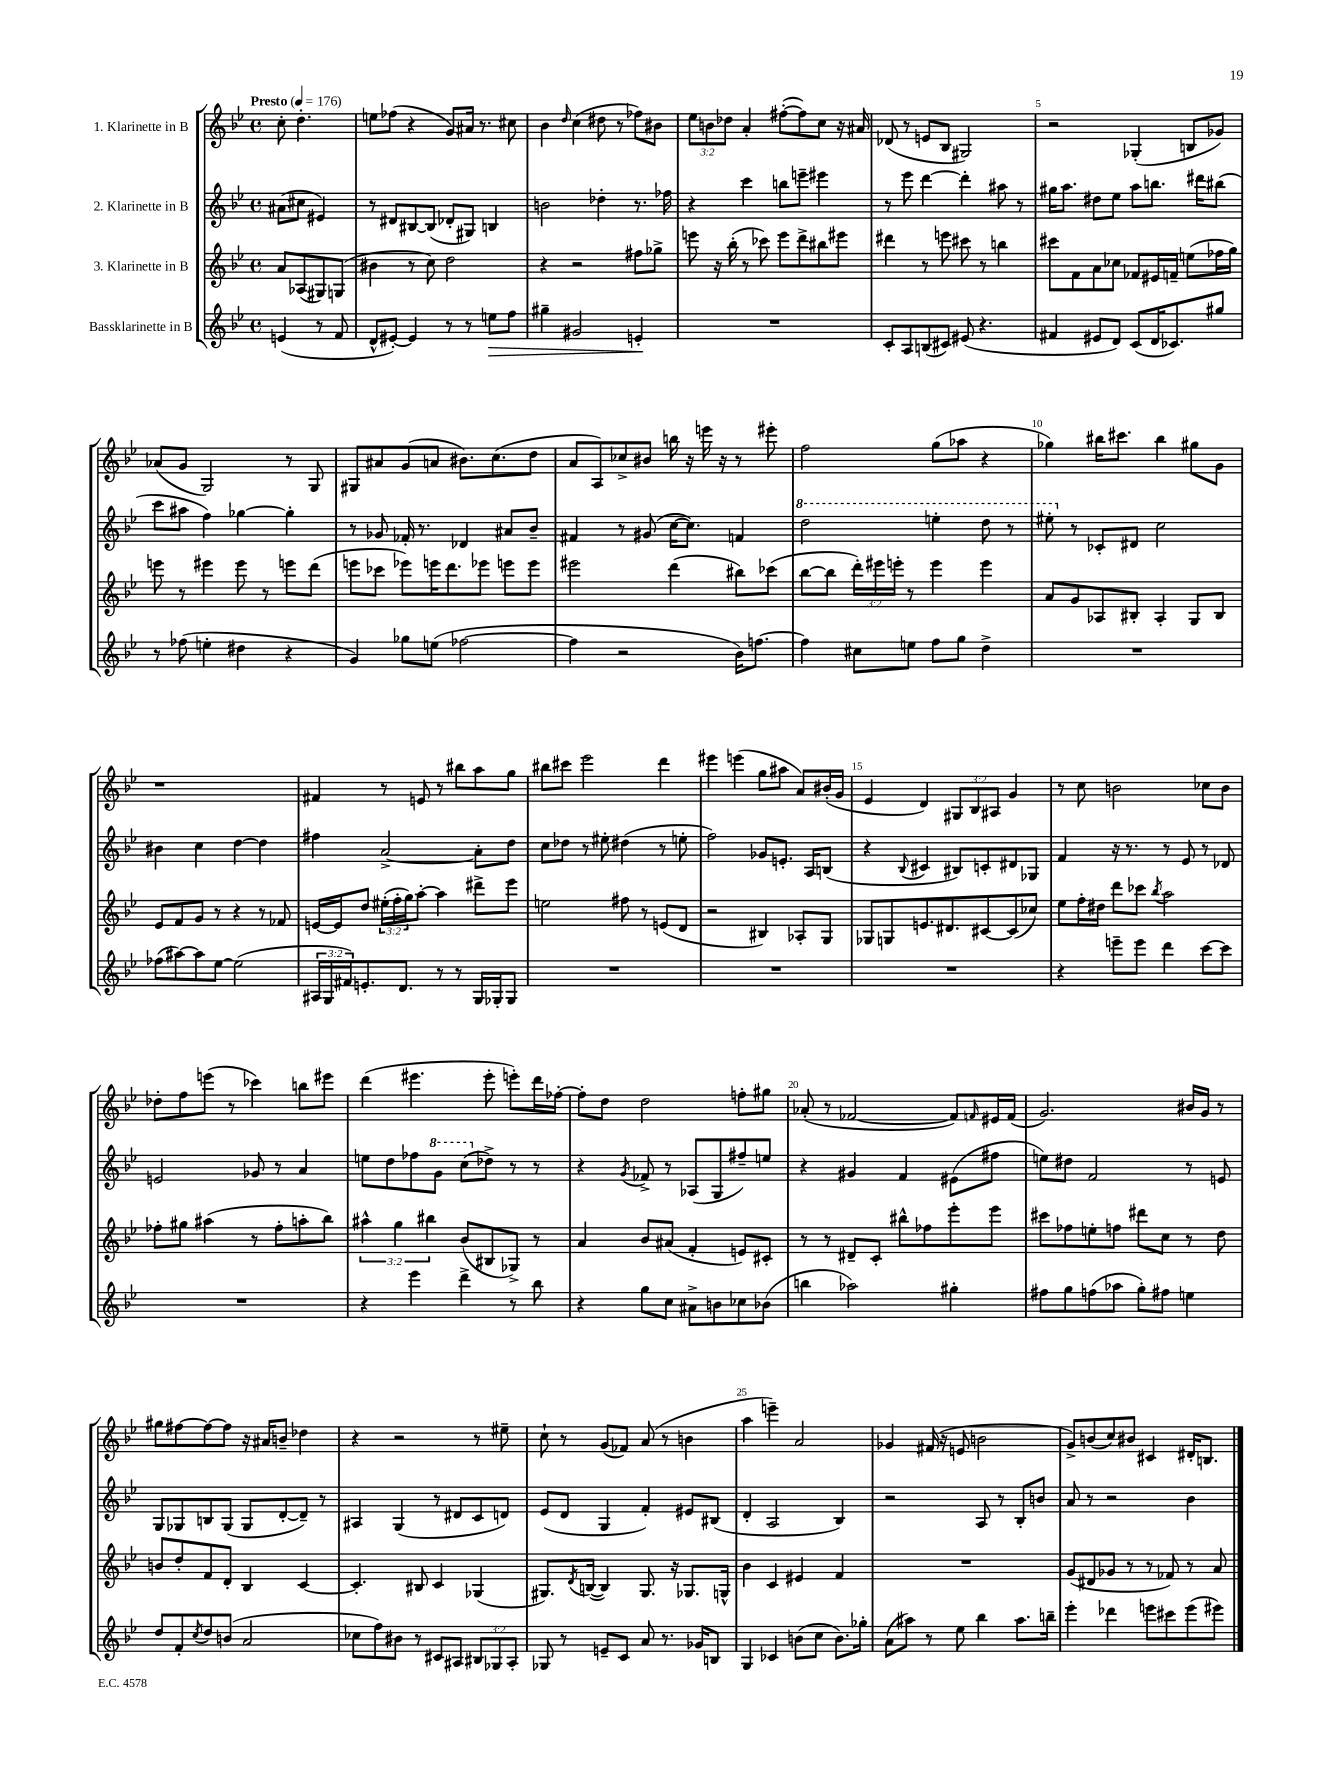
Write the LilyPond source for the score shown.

<<
\new StaffGroup <<
\new Staff = "s0" \with { instrumentName = "1. Klarinette in B" } {
    \clef treble \key bes \major \defaultTimeSignature \time 4/4 \override Staff.TupletNumber.text = #tuplet-number::calc-fraction-text \partial 2 \tempo "Presto" 4 = 176
    c''8-. d''4.-. |
    e''8 fes''8( r4 g'8) ais'16 r8. cis''8 |
    bes'4 \grace { d''16 } c''4( dis''8 r8 fes''8) bis'8 |
    \tuplet 3/2 { ees''8 b'8 des''8 } a'4-. fis''8~-.( fis''8) c''8 r16 ais'16 |
    des'8( r8 e'8 bes8 gis2) |
    r2 ges4-.( b8 ges'8) |
    aes'8( g'8 g2) r8 g8 |
    gis8 ais'8 g'8( a'8 bis'8.) c''8.( d''8 |
    a'8 a8) ces''8-> bis'8 b''16 r16 e'''16 r16 r8 eis'''8-. |
    f''2 g''8( aes''8 r4 |
    ges''4) bis''16 cis'''8. bis''4 gis''8 g'8 |
    r1 |
    fis'4 r8 e'8 r8 bis''8 a''8 g''8 |
    bis''8 cis'''8 ees'''2 d'''4 |
    eis'''4 e'''4( g''8 ais''8 a'8) bis'16-.( g'16 |
    ees'4 d'4) \tuplet 3/2 { gis8 bes8 ais8 } g'4 |
    r8 c''8 b'2 ces''8 b'8 |
    des''8-. f''8 e'''8( r8 ces'''4) b''8 eis'''8 |
    d'''4( eis'''4. eis'''8-. e'''8-.) d'''16 fes''16~-. |
    fes''8-. d''8 d''2 f''8-. gis''8 |
    aes'8-.( r8 fes'2~ fes'8) \grace { f'16 } eis'16 f'16( |
    g'2.) bis'16 g'16 r8 |
    gis''8 fis''8~ fis''8~ fis''8 r16 ais'16 b'8-- des''4 |
    r4 r2 r8 eis''8-- |
    c''8-! r8 g'8( fes'8) a'8( r8 b'4 |
    a''4 e'''4--) a'2 |
    ges'4 fis'16( r16 e'8 b'2 |
    g'8->) b'8( c''8) bis'8 cis'4 dis'16-. b8. \bar "|." |
}
\new Staff = "s1" \with { instrumentName = "2. Klarinette in B" } {
    \clef treble \key bes \major \defaultTimeSignature \time 4/4 \partial 2
    ais'8( cis''8 eis'4) |
    r8 dis'8 bis8~ bis8( des'8-. gis8) b4 |
    b'2 des''4-. r8. fes''16 |
    r4 c'''4 b''8 e'''8-- eis'''4 |
    r8 ees'''8 d'''4~ d'''4-. ais''8 r8 |
    gis''16 a''8. dis''8 ees''8 a''8 b''8. dis'''16 bis''8( |
    c'''8 ais''8 f''4) ges''4~ ges''4-. |
    r8 ges'8 fes'16-. r8. des'4 ais'8 bes'8-- |
    fis'4 r8 gis'8( c''16~ c''8.) f'4 |
    \ottava #1 d'''2 e'''4-. d'''8 r8 |
    eis'''8-. \ottava #0 r8 ces'8-. dis'8 c''2 |
    bis'4 c''4 d''4~ d''4 |
    fis''4 a'2~-> a'8-. d''8 |
    c''8 des''8 r8 eis''8-. dis''4( r8 e''8-. |
    f''2) ges'8 e'8.-. a16 b8( |
    r4 \appoggiatura { bes8 } cis'4 bis8) c'8-. dis'8 ges8 |
    f'4 r16 r8. r8 ees'8 r8 des'8 |
    e'2 ges'8 r8 a'4 |
    e''8 d''8 fes''8 \ottava #1 g''8 c'''8( \ottava #0 des''8->) r8 r8 |
    r4 \acciaccatura { g'8 } fes'8-> r8 aes8( g8 fis''8--) e''8 |
    r4 gis'4 f'4 eis'8( fis''8 |
    e''8) dis''8 f'2 r8 e'8 |
    g8 ges8 b8 ges8( ges8 d'8~-. d'8--) r8 |
    ais4 g4( r8 dis'8 c'8 d'8) |
    ees'8( d'8 g4 f'4-.) eis'8 bis8( |
    d'4-. a2 bes4) |
    r2 a8 r8 bes8-. b'8 |
    a'8 r8 r2 bes'4 \bar "|." |
}
\new Staff = "s2" \with { instrumentName = "3. Klarinette in B" } {
    \clef treble \key bes \major \defaultTimeSignature \time 4/4 \override Staff.TupletNumber.text = #tuplet-number::calc-fraction-text \partial 2
    a'8 aes8( gis8) g8( |
    bis'4 r8 c''8) d''2 |
    r4 r2 fis''8 ges''8-> |
    e'''8 r16 bes''16-.( r8 ces'''8) e'''8 d'''8-> bis''8 eis'''8 |
    dis'''4 r8 e'''8 cis'''8 r8 b''4 |
    cis'''8 f'8 a'8 ces''8 fes'8 eis'16 f'16-- e''8( fes''16 g''16) |
    e'''8 r8 eis'''4 eis'''8 r8 e'''8 d'''8( |
    e'''8 ces'''8 ees'''8) e'''16 d'''8. ees'''8 e'''8 e'''8 |
    eis'''2 d'''4( bis''8) ces'''8( |
    bes''8~ bes''8 \tuplet 3/2 { d'''16-.) eis'''16 e'''16-. } r8 e'''4 e'''4 |
    a'8 g'8 aes8 bis8-. aes4-. g8 bis8 |
    ees'8 f'8 g'8 r8 r4 r8 fes'8 |
    e'16~ e'16 d''8 \tuplet 3/2 { eis''16-.( f''16-. g''16) } a''8~-. a''4 dis'''8-> ees'''8 |
    e''2 fis''8 r8 e'8( d'8 |
    r2 bis4) aes8-. g8 |
    ges8 g8 e'8. dis'8. cis'8~ cis'8( ces''8) |
    ees''8 f''16-. dis''16 d'''8 ces'''8 \acciaccatura { bes''8 } a''2 |
    fes''8-. gis''8 ais''4( r8 fes''8-. a''8-. bes''8) |
    \tuplet 3/2 { ais''4-^ g''4 bis''4 } bes'8( bis8 ges8->) r8 |
    a'4 bes'8 ais'8( f'4-. e'8) cis'8-. |
    r8 r8 dis'8-- c'8-. bis''8-^ fes''8 ees'''8-. ees'''8 |
    cis'''8 fes''8 e''8-. f''8 dis'''8 c''8 r8 d''8 |
    b'8 d''8-. f'8 d'8-. bes4 c'4~ |
    c'4.-. bis8 c'4 ges4( |
    gis8.) \acciaccatura { d'8 } b16~( b4) gis8. r16 ges8. g16-^ |
    bes'4 c'4 eis'4 f'4 |
    R1 |
    g'8( dis'8 ges'8 r8 r8 fes'8) r8 a'8 \bar "|." |
}
\new Staff = "s3" \with { instrumentName = "Bassklarinette in B" } {
    \clef treble \key bes \major \defaultTimeSignature \time 4/4 \override Staff.TupletNumber.text = #tuplet-number::calc-fraction-text \partial 2
    e'4( r8 f'8 |
    d'8-^ eis'8~-.) eis'4 r8 r8 e''8\> f''8 |
    gis''4-- gis'2 e'4-.\! |
    R1 |
    c'8-. a8 b8( cis'8) eis'8( r4. |
    fis'4 eis'8 d'8) c'8( d'16 ces'8.) gis''8 |
    r8 fes''8( e''4-. dis''4 r4 |
    g'4) ges''8 e''8( fes''2~ |
    fes''4 r2 bes'16) f''8.~ |
    f''4 cis''8 e''8 f''8 g''8 d''4-> |
    R1 |
    fes''8( ais''8~) ais''8 ees''8~ ees''2( |
    \tuplet 3/2 { ais16 g16 fis'16) } e'8.-. d'8. r8 r8 g16 ges16-. ges8 |
    R1 |
    R1 |
    R1 |
    r4 e'''8-- e'''8 d'''4 c'''8~ c'''8 |
    R1 |
    r4 ees'''4 d'''4-> r8 bes''8 |
    r4 g''8 c''8 ais'8-> b'8 ces''8 bes'8( |
    b''4 aes''2) gis''4-. |
    fis''8 g''8 f''8( aes''8 g''8-.) fis''8 e''4 |
    d''8 f'8-. \acciaccatura { c''8 } d''8 b'8( a'2 |
    ces''8 f''8) bis'8 r8 cis'8 ais8 \tuplet 3/2 { bis8 ges8 ais8-. } |
    ges8 r8 e'8-- c'8 a'8 r8. ges'16 b8 |
    g4 ces'4 b'8( c''8 b'8.) ges''16-. |
    a'8( ais''8) r8 ees''8 bes''4 ais''8. b''16-- |
    ees'''4-. des'''4 e'''8 cis'''8 e'''8( eis'''8) \bar "|." |
}
>>
>>
\layout { \context { \Score \override BarNumber.break-visibility = ##(#f #t #t) barNumberVisibility = #(every-nth-bar-number-visible 5) } }
